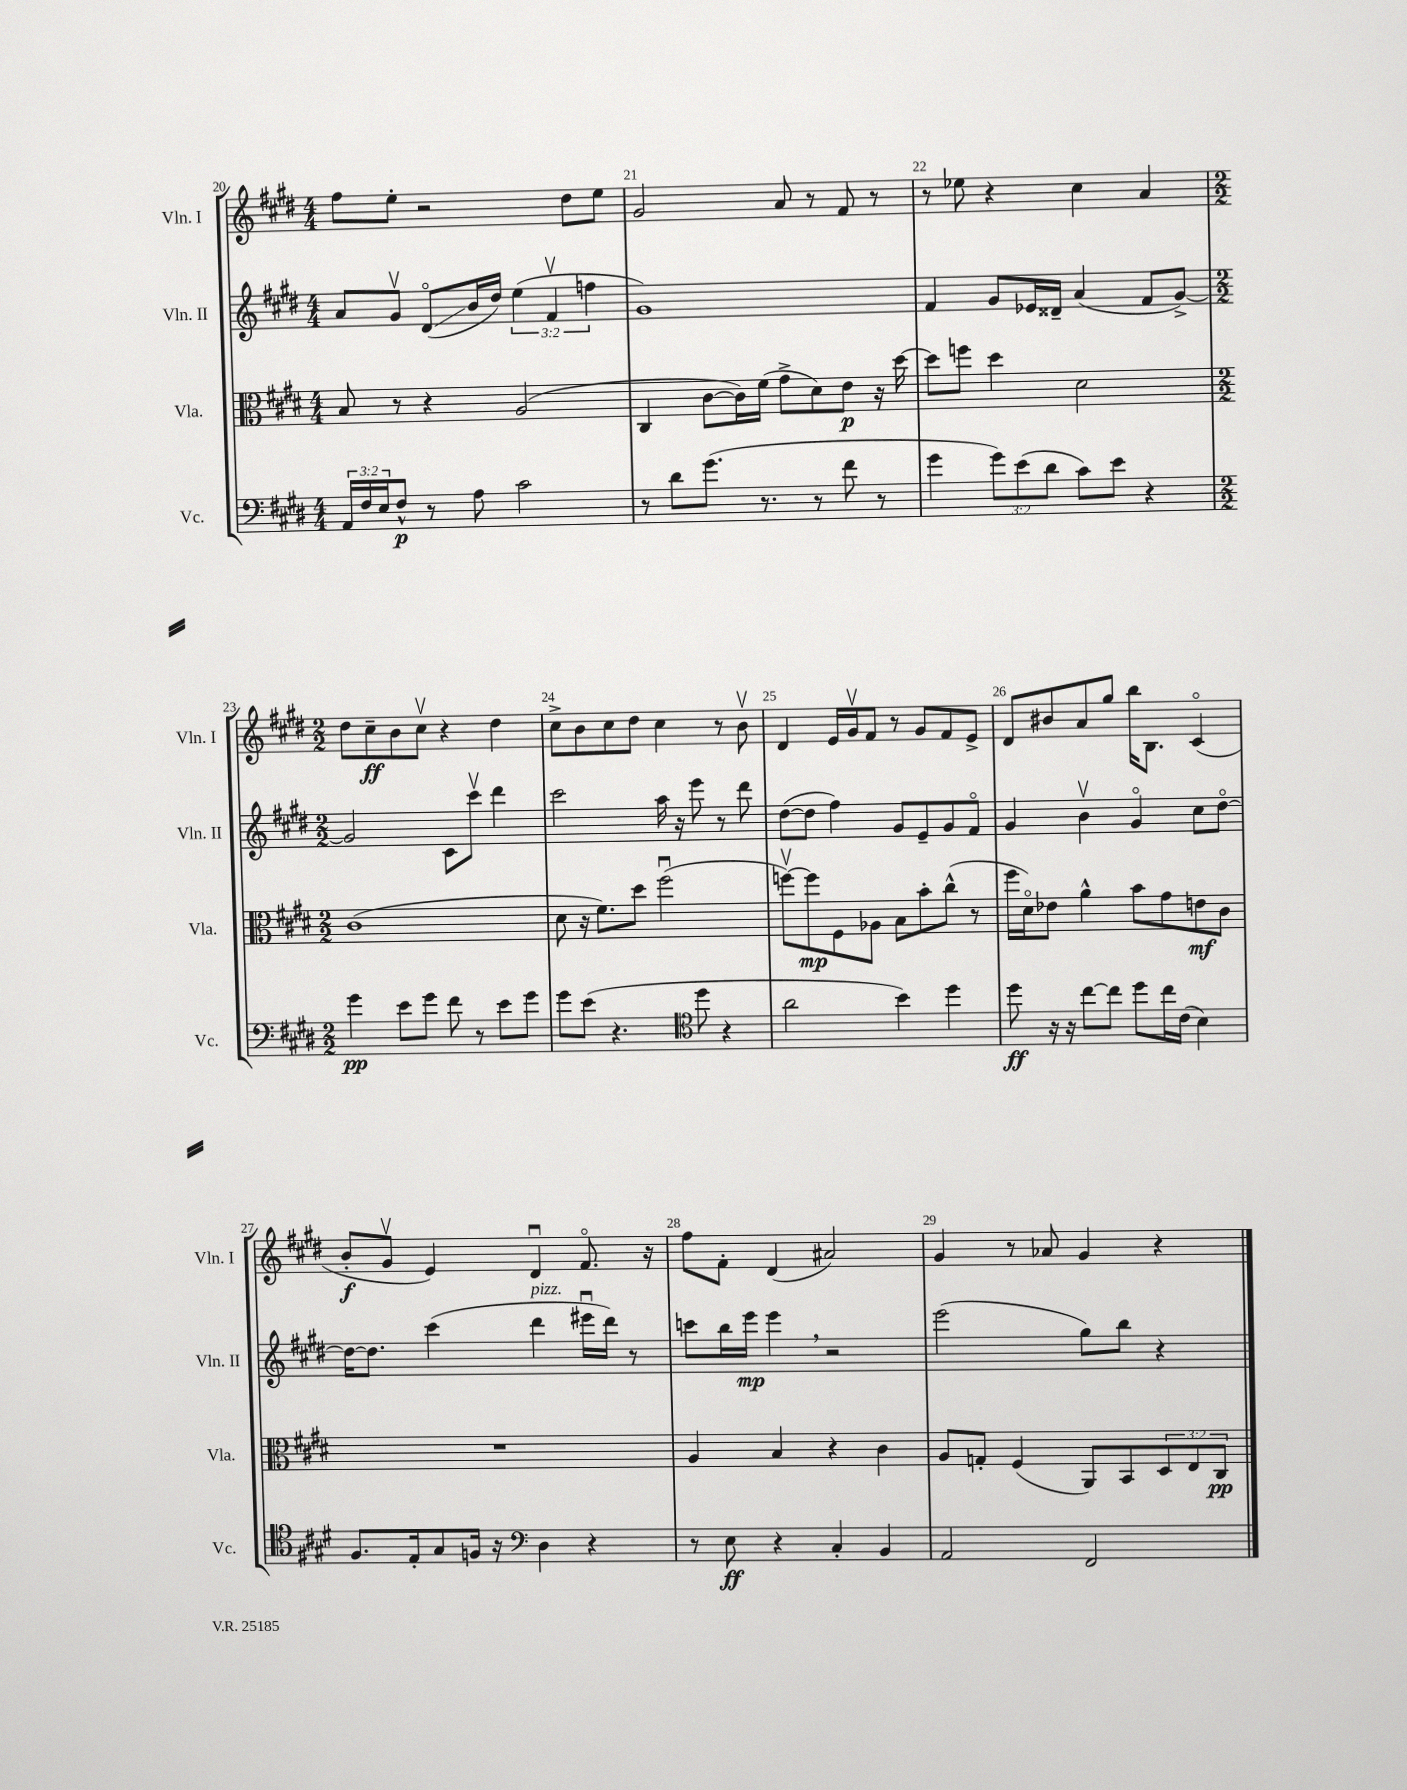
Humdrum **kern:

**kern	**kern	**kern	**kern
*staff4	*staff3	*staff2	*staff1
*clefF4	*clefC3	*clefG2	*clefG2
*k[f#c#g#d#]	*k[f#c#g#d#]	*k[f#c#g#d#]	*k[f#c#g#d#]
*M4/4	*M4/4	*M4/4	*M4/4
24AA/LL	8B/	8a/L	8ff#\L
24F#/	.	.	.
24E/J	.	.	.
8F#^^/J	8r	8g#v/J	8ee'\J
8r	4r	(8d#o/L	2r
8A\	.	16b/L	.
.	.	16dd#/JJ)	.
2c#\	(2A/	(6ee\	.
.	.	6f#v/	.
.	.	.	8dd#\L
.	.	6ff\	.
.	.	.	8ee\J
=	=	=	=
8r	4C#/	1g#)	2g#/
8d#\L	.	.	.
(8.g#\J	[8c#\L	.	.
.	16c#\]L)	.	.
8.r	(16f#\JJ	.	.
.	8g#^\L	.	8a/
8r	8d#\)	.	8r
8f#\	8e\J	.	8f#/
8r	16r	.	8r
.	[16dd#\	.	.
=	=	=	=
4g#\	8dd#\]L	4f#/	8r
.	8ff\J	.	8ee-\
12g#\L)	4dd#\	8g#/L	4r
(12e\	.	.	.
.	.	16e-/L	.
12d#\J	.	.	.
.	.	16d##~/JJ	.
8c#\L)	2d#\	(4a/	4cc#\
8e\J	.	.	.
4r	.	8f#/L	4a/
.	.	[8g#^/J)	.
=	=	=	=
*M2/2	*M2/2	*M2/2	*M2/2
4g#\	(1c#	2g#/]	8dd#\L
.	.	.	8cc#~\
8e\L	.	.	8b\
8g#\J	.	.	8cc#v\J
8f#\	.	8c#\L	4r
8r	.	8ccc#v\J	.
8e\L	.	4ddd#\	4dd#\
8g#\J	.	.	.
=	=	=	=
8g#\L	8d#\	2ccc#\	8cc#^\L
(8e\J	16r	.	8b\
.	8.f#\L)	.	.
4.r	.	.	8cc#\
.	8dd#\J	.	8dd#\J
.	(2ff#u\	16aa\	4cc#\
.	.	16r	.
*clefC4	*	*	*
8dd#\	.	8eee\	.
4r	.	8r	8r
.	.	8ddd#\	8bv\
=	=	=	=
2a\	[8ffv\L)	([8dd#\L	4d#/
.	8ff\]	8dd#\]J	.
.	8F#\	4ff#\)	16e/LL
.	.	.	16g#v/J
.	8A-\J	.	8f#/J
4b\)	8B\L	8g#/L	8r
.	8b'\	8e~/	8g#/L
4dd#\	(8cc#^^\J	8g#/	8f#/
.	8r	8f#o/J	8e^/J
=	=	=	=
8dd#\	16ff#\LL	4g#/	8d#/L
.	16d#o\J)	.	.
16r	8e-\J	.	8b#/
16r	.	.	.
[8cc#\L	4a^^\	4bv\	8a/
8cc#\]J	.	.	8gg#/J
8dd#\L	8b\L	4g#o/	16bb\LK
.	.	.	8.B\J
16cc#\L	8g#\	.	.
(16c#\JJ	.	.	.
4B\)	8e\	8cc#\L	(4c#o/
.	8c#\J	[8dd#o\J	.
=	=	=	=
8.F#/L	1r	16dd#\_LK	8b'/L
.	.	8.dd#\]J	.
.	.	.	8g#v/J
16E'/k	.	.	.
8G#/	.	(4ccc#\	4e/)
16F/Jk	.	.	.
16r	.	.	.
*clefF4	*	*	*
4D#\	.	4ddd#\	4d#u/
4r	.	16eee#u\LL	8.f#o/
.	.	16ddd#\JJ)	.
.	.	8r	.
.	.	.	16r
=	=	=	=
8r	4A/	8ccc\L	8ff#\L
8E\	.	16bb\L	8f#'\J
.	.	16eee\JJ	.
4r	4B/	4eee\	(4d#/
4C#'/	4r	2r	2a#/)
4BB/	4c#\	.	.
=	=	=	=
2AA/	8A/L	(2eee\	4g#/
.	8G'/J	.	.
.	(4F#/	.	8r
.	.	.	8a-/
2FF#/	8AA/L)	8gg#\L)	4g#/
.	8BB/	8bb\J	.
.	12D#/	4r	4r
.	12E/	.	.
.	12C#/J	.	.
==	==	==	==
*-	*-	*-	*-
